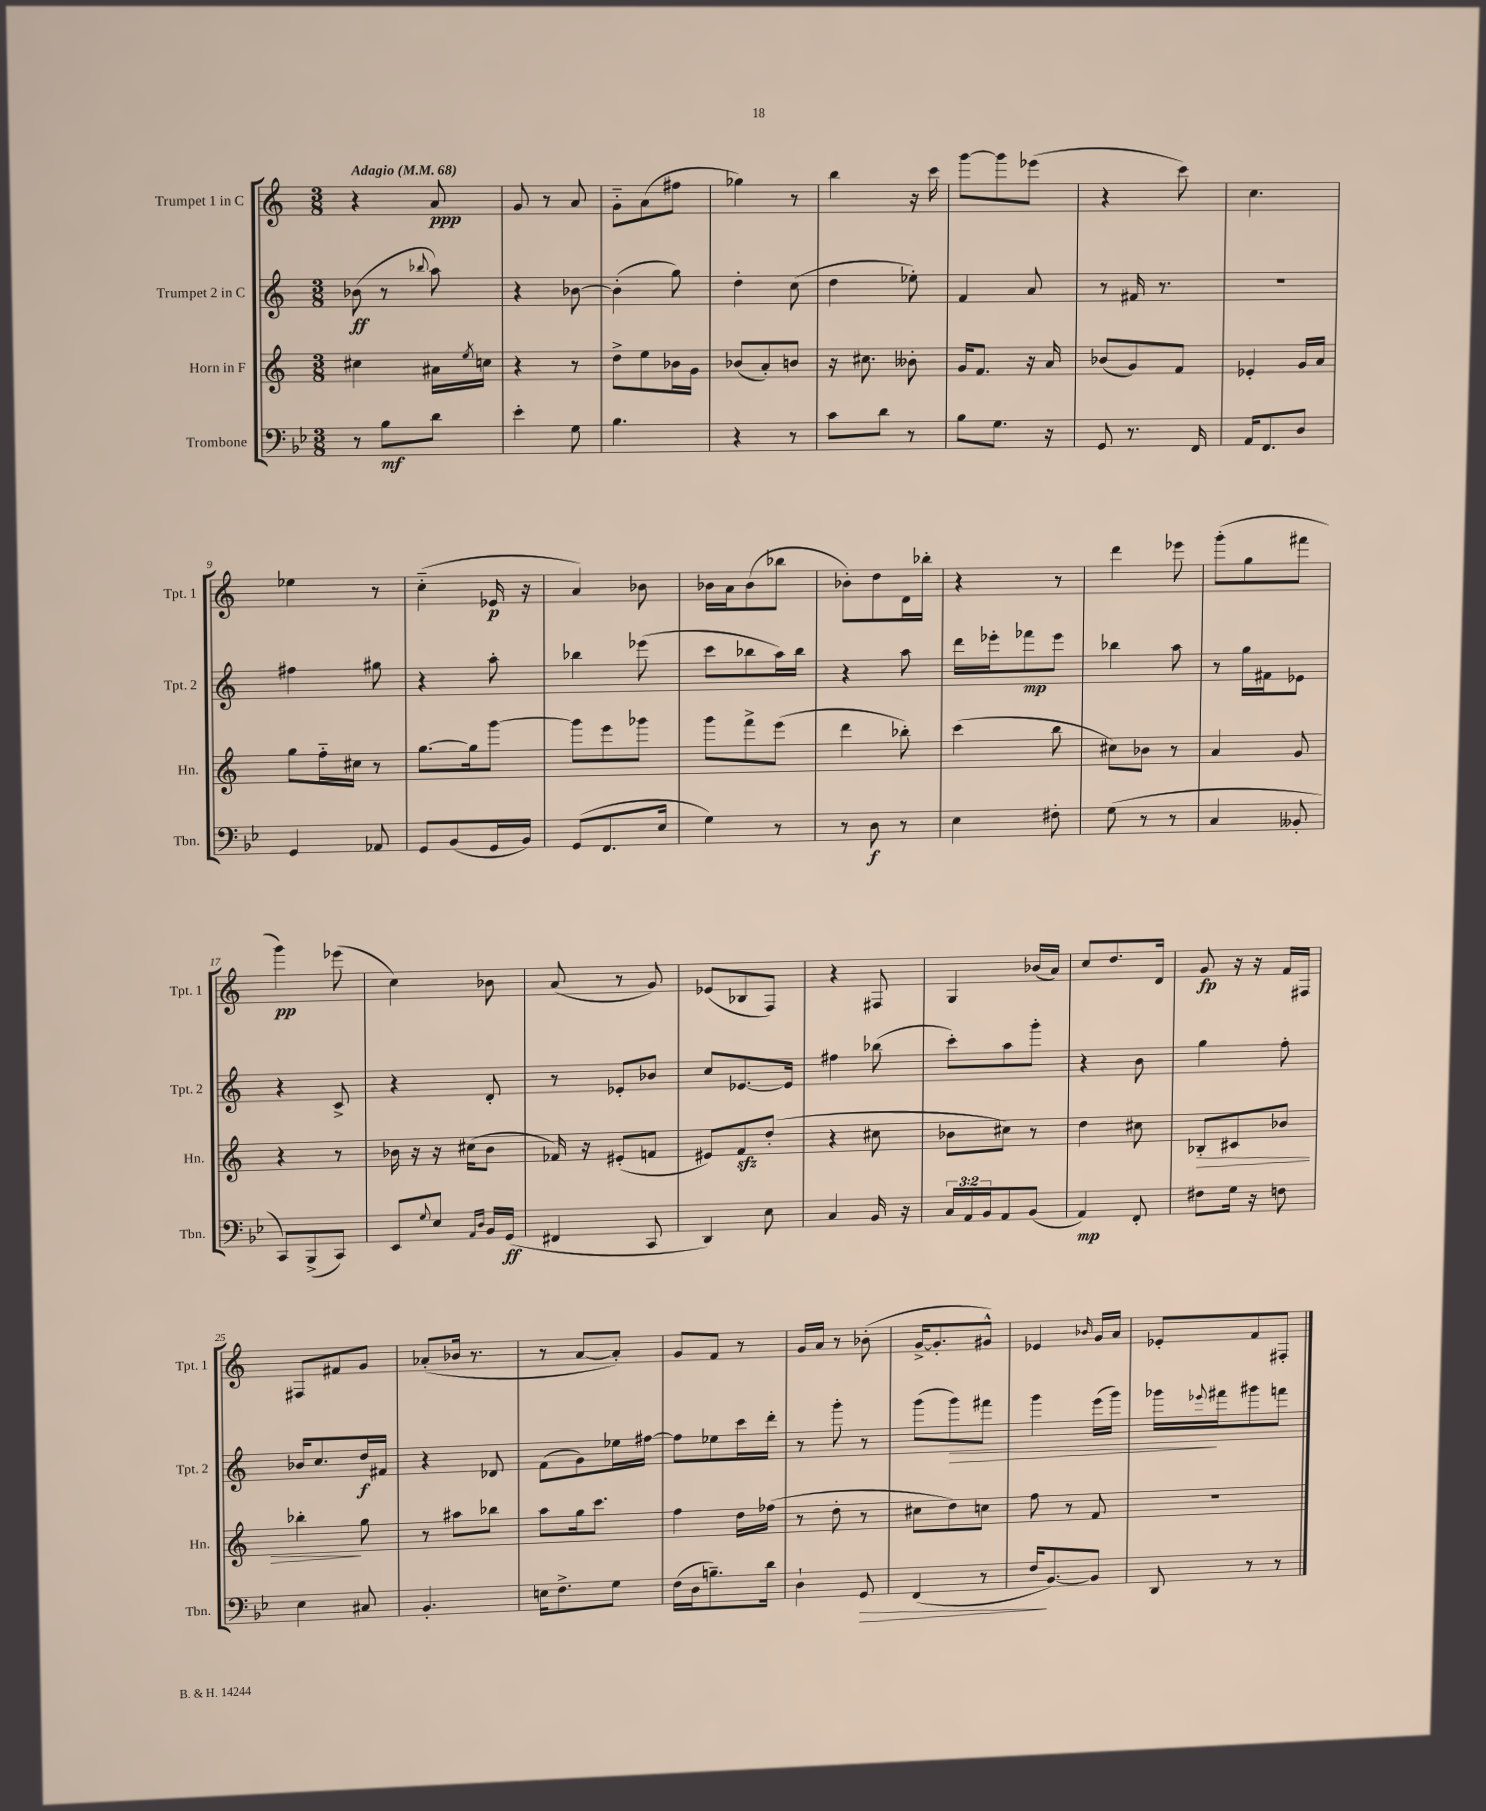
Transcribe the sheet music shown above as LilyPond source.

<<
\new StaffGroup <<
\new Staff = "s0" \with { instrumentName = "Trumpet 1 in C" shortInstrumentName = "Tpt. 1" } {
    \clef treble \key c \major \numericTimeSignature \time 3/8 \tempo "Adagio" 4 = 68
    r4 a'8\ppp |
    g'8 r8 a'8 |
    g'8-_ a'8( fis''8 |
    ges''4) r8 |
    b''4 r16 c'''16 |
    g'''8~ g'''8 ees'''8( |
    r4 c'''8) |
    c''4. |
    ees''4 r8 |
    c''4-_( ees'16\p r16 |
    a'4) bes'8 |
    bes'16 a'16 bes'8( bes''8 |
    bes'8-.) d''8 d'16 bes''16-. |
    r4 r8 |
    d'''4 ees'''8 |
    g'''8-.( g''8 fis'''8 |
    g'''4\pp) ees'''8( |
    c''4) bes'8 |
    a'8( r8 g'8) |
    ees'8( bes8 f8) |
    r4 fis8 |
    g4 bes'16( a'16) |
    c''8 d''8. d'16 |
    g'8\fp r16 r16 f'16 fis16 |
    fis8 fis'8 g'8 |
    aes'8-.( bes'16 r8. |
    r8 a'8~ a'8-.) |
    g'8 f'8 r8 |
    g'16 a'16 r8 bes'8-.( |
    g'16~-> g'8.-. gis'8-^) |
    ees'4 \grace { bes'16 } g'16 a'16 |
    ees'8-. f'8 fis8-. \bar "|." |
}
\new Staff = "s1" \with { instrumentName = "Trumpet 2 in C" shortInstrumentName = "Tpt. 2" } {
    \clef treble \key c \major \numericTimeSignature \time 3/8
    bes'8\ff( r8 \appoggiatura { bes''8 } a''8) |
    r4 bes'8~ |
    bes'4-.( g''8) |
    d''4-. c''8( |
    d''4 ees''8-.) |
    f'4 a'8 |
    r8 fis'16 r8. |
    R4. |
    fis''4 gis''8 |
    r4 a''8-. |
    bes''4 ees'''8( |
    c'''8 bes''8 a''16) bes''16 |
    r4 a''8 |
    d'''16 ees'''16-. fes'''8\mp ees'''8 |
    bes''4 a''8 |
    r8 g''16 fis'16 ees'8 |
    r4 c'8-> |
    r4 d'8-. |
    r8 ees'8-. bes'8 |
    c''8 ees'8.~ ees'16 |
    fis''4 bes''8( |
    c'''8-.) a''8 g'''8-. |
    r4 b'8 |
    g''4 f''8-. |
    bes'16 c''8. d''16\f fis'16 |
    r4 des'8 |
    f'8( g'8) ees''16 fis''16~ |
    fis''8 ees''8 c'''16 d'''16-. |
    r8 g'''8-. r8 |
    g'''8( g'''8\>) fis'''8 |
    g'''4 e'''16( g'''16) |
    ges'''16\! \appoggiatura { ees'''8 } fis'''16 gis'''8 f'''8 \bar "|." |
}
\new Staff = "s2" \with { instrumentName = "Horn in F" shortInstrumentName = "Hn." } {
    \clef treble \key c \major \numericTimeSignature \time 3/8
    cis''4 ais'16 \acciaccatura { e''8 } c''16 |
    r4 r8 |
    d''8-> e''8 bes'16 g'16 |
    bes'8( a'8-.) b'8 |
    r16 cis''8. beses'8-. |
    g'16 f'8. r16 a'16 |
    bes'8( g'8) f'8 |
    ees'4-. g'16 a'16 |
    g''8 f''16-_ cis''16 r8 |
    g''8.~ g''16 g'''8~ |
    g'''8 e'''8 ges'''8 |
    g'''8 f'''8-> e'''8( |
    d'''4 bes''8-.) |
    c'''4( b''8 |
    cis''8) bes'8 r8 |
    a'4 g'8 |
    r4 r8 |
    bes'16 r16 r16 cis''16( bes'8 |
    fes'16) r16 eis'8-.( f'8 |
    eis'8) f'8\sfz d''8-.( |
    r4 cis''8 |
    bes'8 cis''8) r8 |
    d''4 cis''8 |
    bes8-.\> cis'8 bes'8 |
    bes''4-.\! g''8 |
    r8 ais''8 bes''8 |
    a''8 g''16 c'''8. |
    f''4 d''16 fes''16( |
    r8 d''8-. r8 |
    cis''8 d''8) c''8 |
    f''8 r8 f'8 |
    R4. \bar "|." |
}
\new Staff = "s3" \with { instrumentName = "Trombone" shortInstrumentName = "Tbn." } {
    \clef bass \key bes \major \numericTimeSignature \time 3/8 \override Staff.TupletNumber.text = #tuplet-number::calc-fraction-text
    r8 bes8\mf d'8 |
    ees'4-. g8 |
    bes4. |
    r4 r8 |
    c'8 d'8 r8 |
    bes8 g8. r16 |
    g,8 r8. f,16 |
    a,16 f,8. d8 |
    g,4 aes,8 |
    g,8 bes,8( g,16 bes,16) |
    g,8( f,8. ees16 |
    g4) r8 |
    r8 d8\f r8 |
    ees4 fis8-. |
    g8( r8 r8 |
    c4 beses,8-. |
    c,8) bes,,8->( c,8) |
    ees,8 \appoggiatura { g8 } ees8 \grace { a,16 d16 } bes,16 g,16\ff( |
    fis,4 c,8 |
    d,4) ees8 |
    c4 bes,16 r16 |
    \tuplet 3/2 { c16 a,16 bes,16 } a,8 bes,8( |
    a,4\mp) f,8-. |
    fis8 g16 r16 f8 |
    ees4 cis8 |
    bes,4.-. |
    e16 f8.-> g8 |
    f16( d16 b8.--) d'16 |
    d4-! g,8\> |
    f,4( r8 |
    f16\! bes,8.~) bes,8 |
    d,8 r8 r8 \bar "|." |
}
>>
>>
